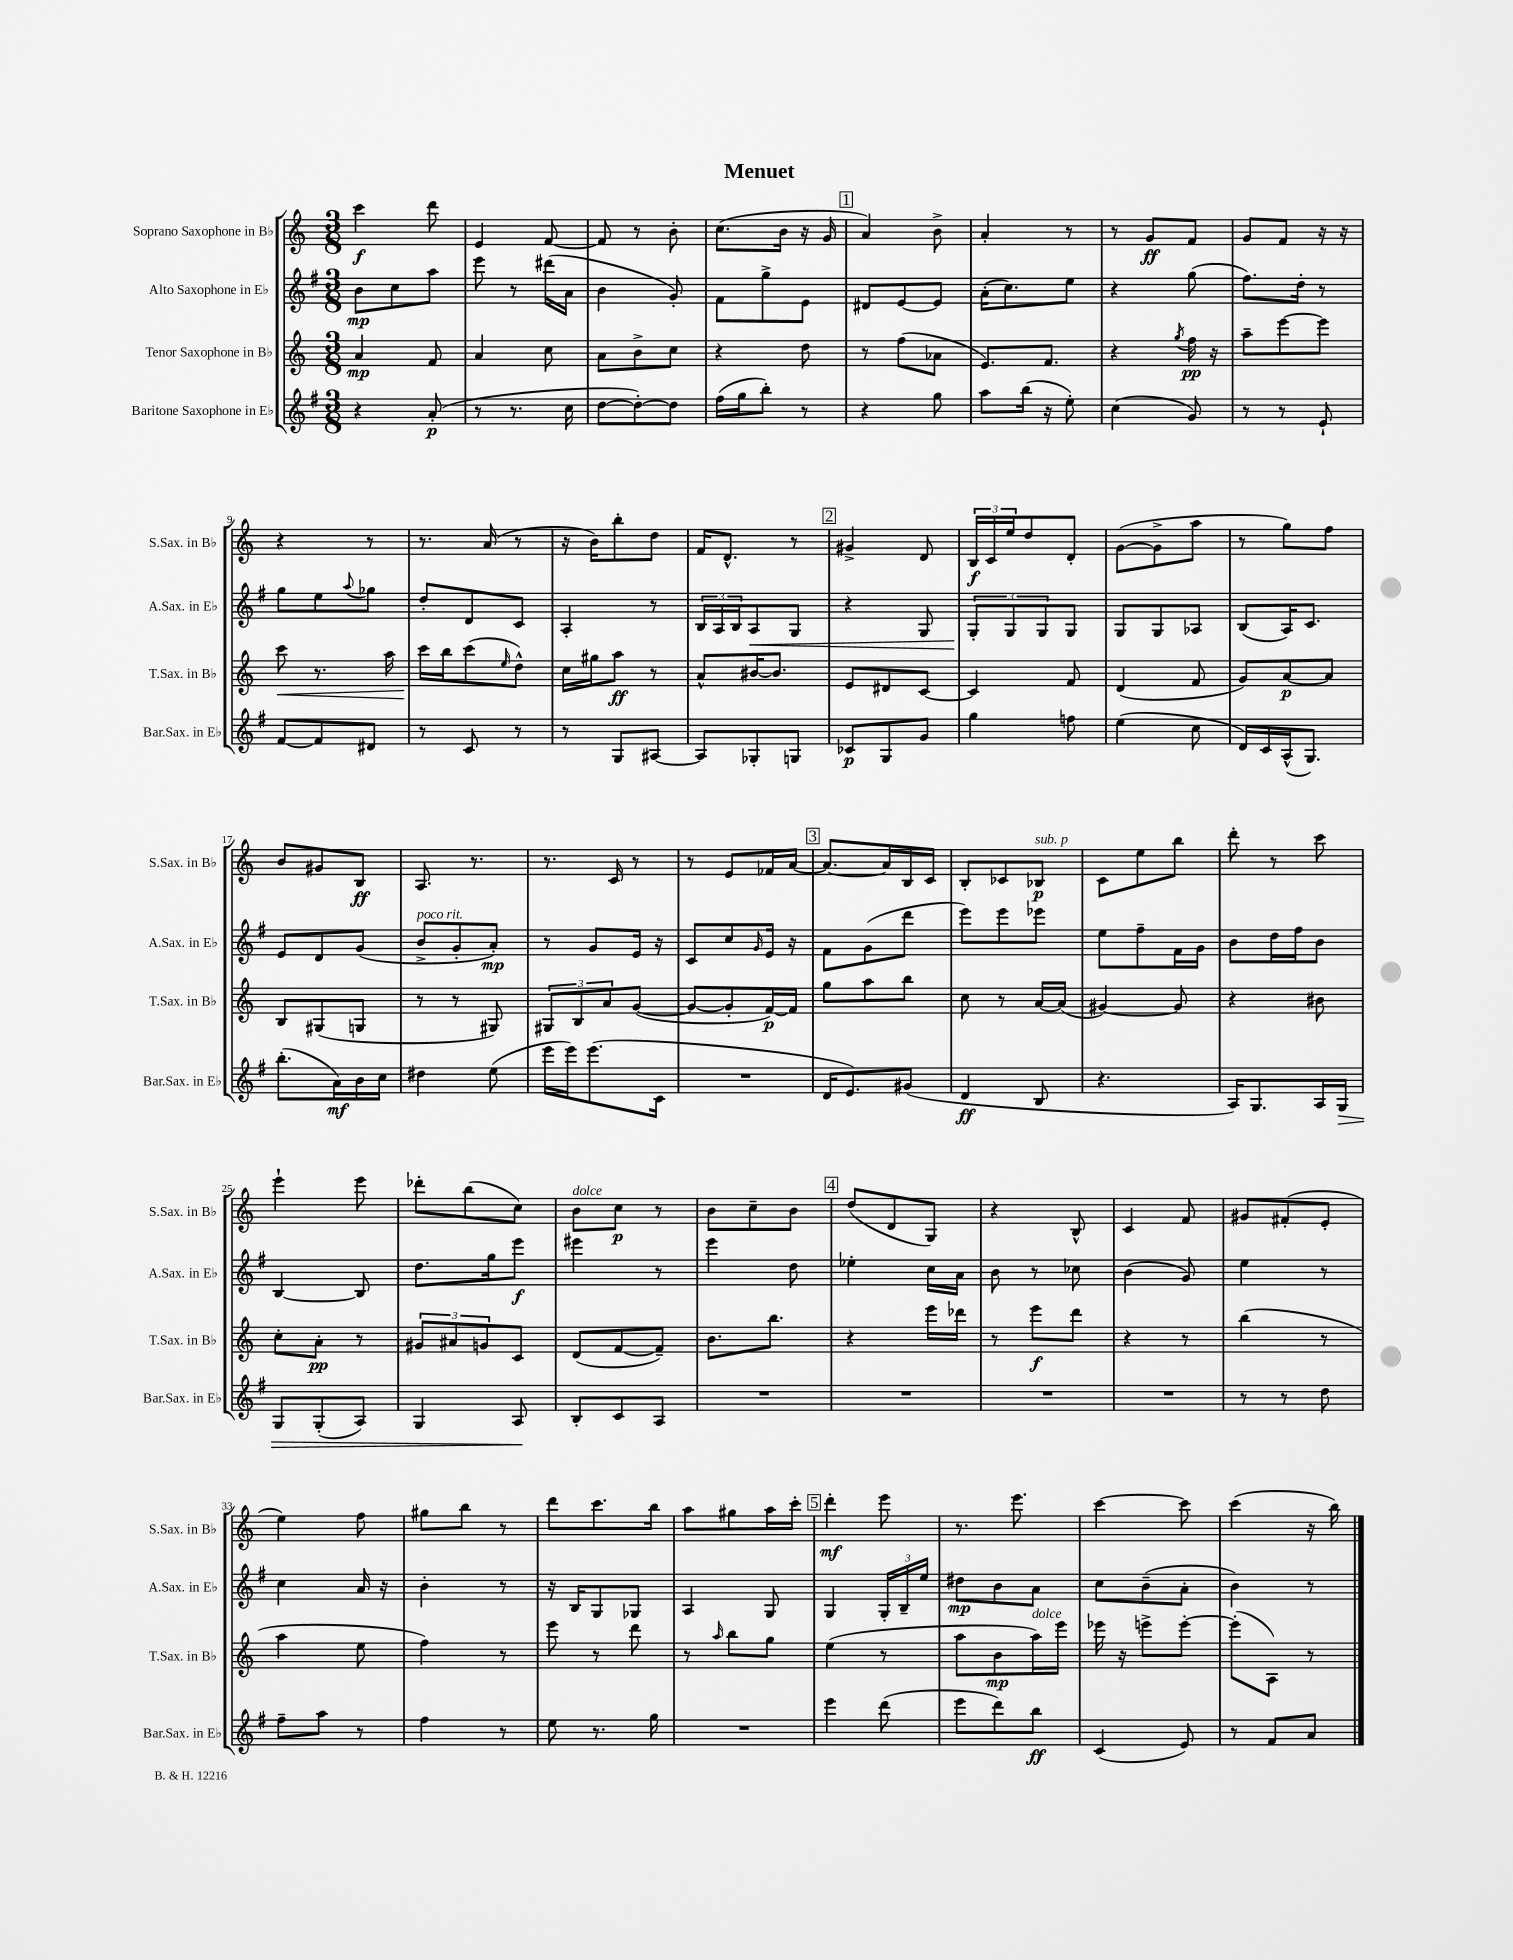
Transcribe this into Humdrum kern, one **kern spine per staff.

**kern	**kern	**kern	**kern
*staff4	*staff3	*staff2	*staff1
*clefG2	*clefG2	*clefG2	*clefG2
*k[f#]	*k[]	*k[f#]	*k[]
*M3/8	*M3/8	*M3/8	*M3/8
4r	4a	8b	4ccc
.	.	8cc	.
(8a'	8f	8aa	8ddd
=	=	=	=
8r	4a	8eee	4e
8.r	.	8r	.
.	8cc	(16ddd#	[8f
16cc	.	16a	.
=	=	=	=
[8dd	8a	4b	8f]
8dd'_)	8b^	.	8r
8dd]	8cc	8g')	8b'
=	=	=	=
(16ff#	4r	8f#	(8.cc
16gg	.	.	.
8bb')	.	8gg^	.
.	.	.	16b
8r	8dd	8e	16r
.	.	.	16g
=	=	=	=
4r	8r	8d#	4a)
.	(8ff	[8e	.
8gg	8a-	8e]	8b^
=	=	=	=
8aa	8.e)	(16a'	4a'
.	.	8.cc)	.
(16bb	.	.	.
16r	8.f	.	.
8ee')	.	8ee	8r
=	=	=	=
(4cc	4r	4r	8r
.	.	.	8g
.	8qgg	.	.
8g)	16ff	(8gg	8f
.	16r	.	.
=	=	=	=
8r	8aa~	8.ff#)	8g
8r	[8eee	.	8f
.	.	16dd'	.
8e`	8eee]	8r	16r
.	.	.	16r
=	=	=	=
[8f#	8ccc	8gg	4r
8f#]	8.r	8ee	.
.	.	8qqaa	.
8d#	.	8gg-	8r
.	16aa	.	.
=	=	=	=
8r	16ccc	8dd'	8.r
.	16bb	.	.
8c	(8ccc	8d	.
.	.	.	(16a
.	16qqee	.	.
8r	8dd^^)	8c	8r
=	=	=	=
8r	16cc	4A'	16r
.	16gg#	.	16b)
8G	8aa	.	8bb'
[8A#	8r	8r	8dd
=	=	=	=
8A#]	8a^^	24B	16f
.	.	24A	.
.	.	.	8.d^^
.	.	24B	.
8G-'	[16b#	8A	.
.	8.b#]	.	.
8G	.	8G	8r
=	=	=	=
8c-	8e	4r	4g#^
8G	8d#	.	.
8g	[8c	8G	8d
=	=	=	=
4gg	4c]	12G'	24B
.	.	.	24c
.	.	12G	24ee
.	.	.	8dd
.	.	12G	.
8ff	8f	8G	8d'
=	=	=	=
(4ee	(4d	8G	([8g
.	.	8G	8g^]
8cc	8f	8A-	8aa
=	=	=	=
16d)	8g)	(8B	8r
16c	.	.	.
(16A^^	[8a	16A)	8gg)
8.G)	.	8.c	.
.	8a]	.	8ff
=	=	=	=
(8.bb'	8B	8e	8b
.	(8G#	8d	8g#
16a)	.	.	.
16b	8G	(8g	8B
16cc	.	.	.
=	=	=	=
4dd#	8r	8b^	8.A
.	8r	8g'	.
.	.	.	8.r
(8ee	8G#)	8a')	.
=	=	=	=
16eee	12G#	8r	8.r
16eee)	.	.	.
.	12B	.	.
(8.eee	.	8g	.
.	12a	.	.
.	.	.	16c
.	([8g	16e	8r
16c	.	16r	.
=	=	=	=
4.r	8g_	8c	8r
.	8g']	8cc	8e
.	.	16qqg	.
.	[16f)	16e	16f-
.	16f]	16r	[16a
=	=	=	=
16d	8gg	8f#	8.a_
8.e)	.	.	.
.	8aa	(8g	.
.	.	.	16a]
(8g#	8bb	8ddd	16B
.	.	.	16c
=	=	=	=
4d	8cc	8eee)	8B'
.	8r	8eee	8c-
8B	[16a	8eee-	8B-
.	(16a]	.	.
=	=	=	=
4.r	[4g#)	8ee	8c
.	.	8ff#~	8ee
.	8g#]	16f#	8bb
.	.	16g	.
=	=	=	=
16A)	4r	8b	8ddd'
8.G	.	.	.
.	.	16dd	8r
.	.	16ff#	.
16A	8b#	8b	8ccc
16G	.	.	.
=	=	=	=
8G	8cc'	[4B	4eee`
(8G'	8a'	.	.
8A)	8r	8B]	8eee
=	=	=	=
4G	12g#	8.dd	8ddd-'
.	12a#	.	.
.	.	.	(8bb
.	12g	.	.
.	.	16gg	.
8A	8c	8eee	8cc)
=	=	=	=
8B'	(8d	4eee#	8b
8c	[8f	.	8cc
8A	8f~])	8r	8r
=	=	=	=
4.r	8.b	4eee	8b
.	.	.	8cc~
.	8.bb	.	.
.	.	8dd	8b
=	=	=	=
4.r	4r	4ee-'	(8dd
.	.	.	8d
.	16eee	16cc	8G)
.	16ddd-	16a	.
=	=	=	=
4.r	8r	8b	4r
.	8eee	8r	.
.	8ddd	8cc-	8B^^
=	=	=	=
4.r	4r	(4b	4c
.	8r	8g)	8f
=	=	=	=
8r	(4bb	4ee	8g#
8r	.	.	(8f#'
8dd	8r	8r	8e'
=	=	=	=
8ff#~	4aa	4cc	4ee)
8aa	.	.	.
8r	8ee	16a	8ff
.	.	16r	.
=	=	=	=
4ff#	4ff)	4b'	8gg#
.	.	.	8bb
8r	8r	8r	8r
=	=	=	=
8ee	8eee	16r	8ddd
.	.	16B	.
8.r	8r	8G	8.ccc
.	8ddd	8G-	.
16gg	.	.	16bb
=	=	=	=
4.r	8r	4A	8aa
.	16qqaa	.	.
.	8bb	.	8gg#
.	8gg	8G	16aa
.	.	.	16ccc'
=	=	=	=
4eee	(4ee	4G	4ddd'
(8ddd	8r	24G'	8eee
.	.	24B~	.
.	.	24ee	.
=	=	=	=
8eee	8aa	8dd#	8.r
8ddd)	8b	8b	.
.	.	.	8.eee
8bb	16aa)	8a	.
.	16eee	.	.
=	=	=	=
(4c	16eee-	8cc	[4ccc
.	16r	.	.
.	8eee^	(8b~	.
8e)	[8eee'	8a'	8ccc]
=	=	=	=
8r	(8eee']	4b)	(4ccc
8f#	8A)	.	.
8a	8r	8r	16r
.	.	.	16bb)
==	==	==	==
*-	*-	*-	*-
